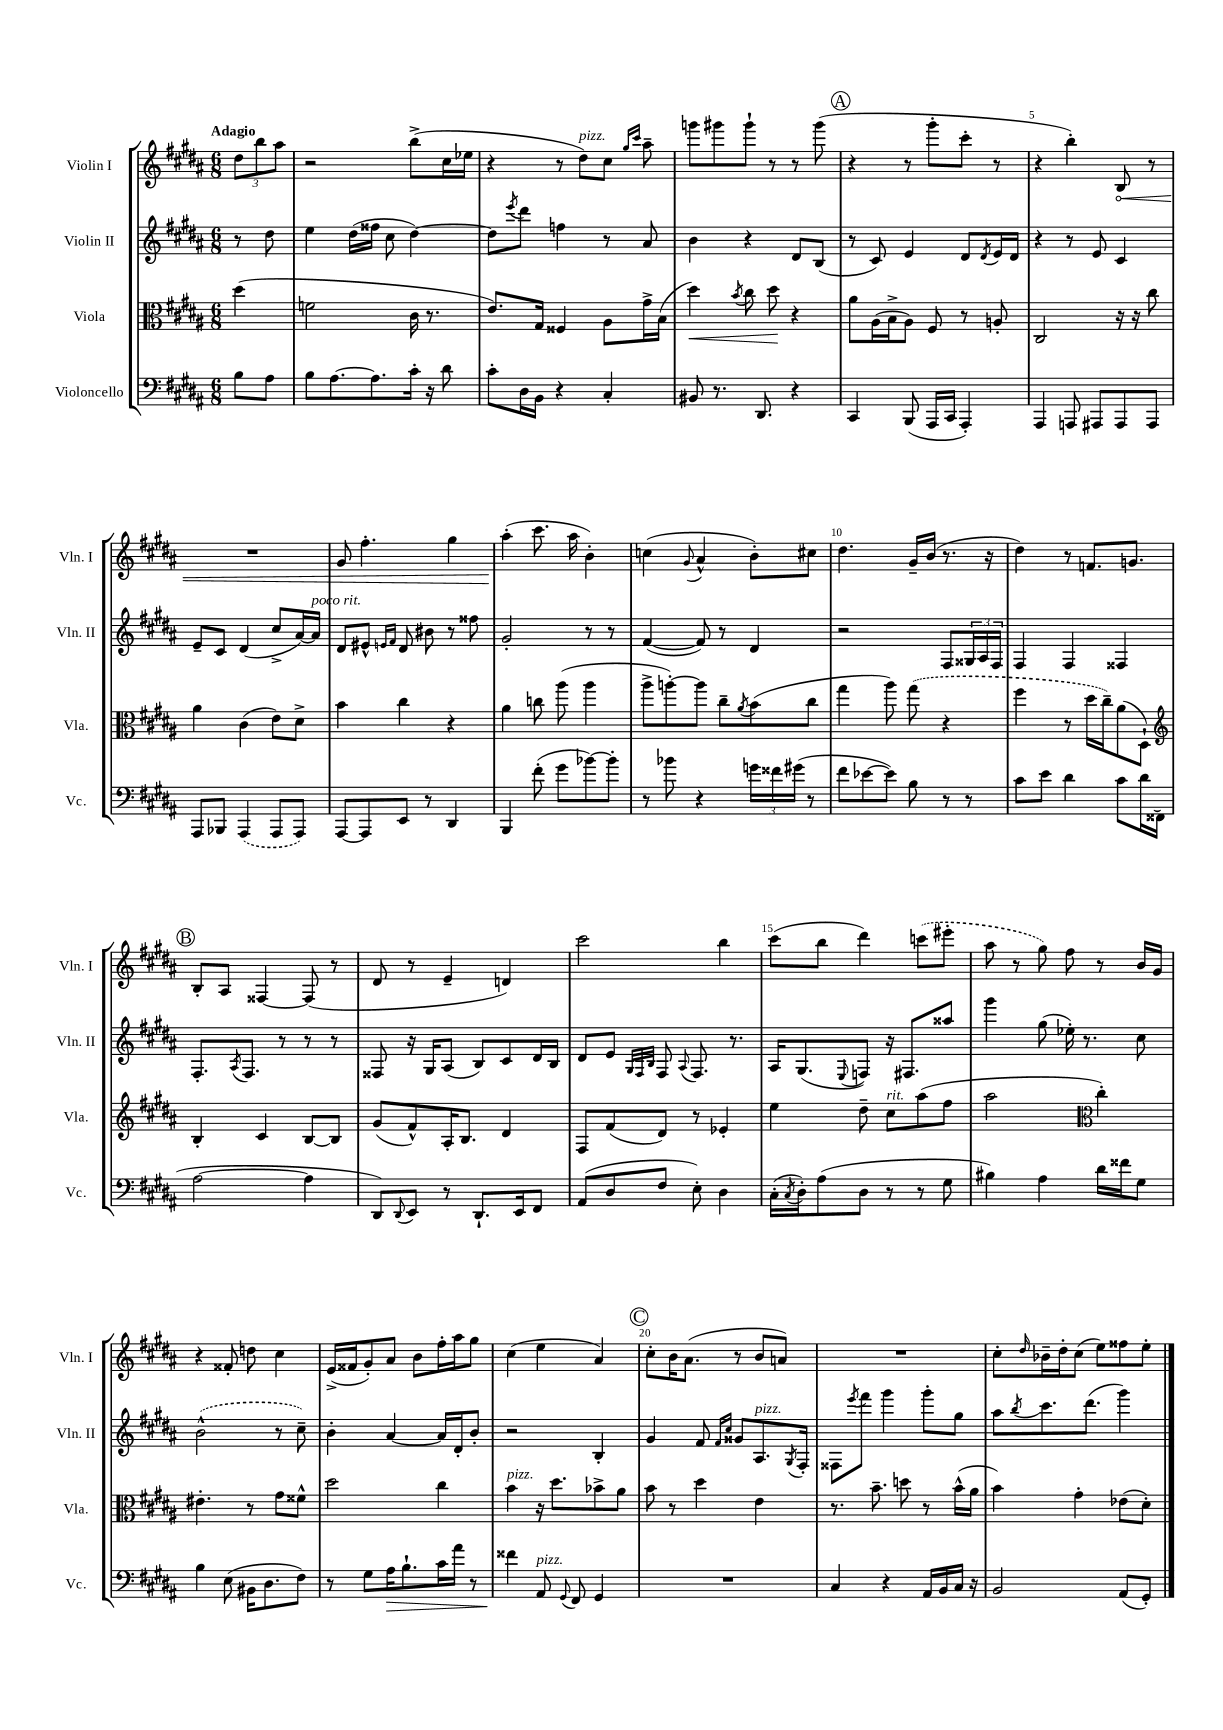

**kern	**kern	**kern	**kern
*staff4	*staff3	*staff2	*staff1
*clefF4	*clefC3	*clefG2	*clefG2
*k[f#c#g#d#a#]	*k[f#c#g#d#a#]	*k[f#c#g#d#a#]	*k[f#c#g#d#a#]
*M6/8	*M6/8	*M6/8	*M6/8
8B	(4dd#	8r	12dd#
.	.	.	12bb
8A#	.	8dd#	.
.	.	.	12aa#
=	=	=	=
8B	2f	4ee	2r
[8.A#	.	.	.
.	.	(16dd#	.
8.A#]	.	16ff##	.
.	.	8cc#	.
16c#'	16c#	[4dd#)	(8bb^
16r	8.r	.	.
8d#	.	.	16cc#
.	.	.	16ee-
=	=	=	=
8c#'	8.e)	8dd#]	4r
.	.	8qeee	.
16D#	.	8ddd#	.
16BB	16G#	.	.
4r	4F##	4ff	8r
.	.	.	8dd#)
4C#'	8A#	8r	8cc#
.	.	.	16qqgg#
.	.	.	16qqccc#
.	16g#^	8a#	8aa#~
.	(16B	.	.
=	=	=	=
8BB#	4dd#)	4b	8ggg
8.r	.	.	8ggg#
.	8qb	.	.
.	8cc#	4r	8ggg#`
8.DD#	.	.	.
.	8dd#	.	8r
4r	4r	8d#	8r
.	.	(8B	(8ggg#
=	=	=	=
4CC#	8a#	8r	4r
.	(16A#	8c#)	.
.	16B^	.	.
(8BBB	8A#)	4e	8r
16AAA#	8F#	.	8ggg#'
16CC#	.	.	.
4AAA#')	8r	8d#	8ccc#'
.	.	8qd#	.
.	8A'	16e	8r
.	.	16d#	.
=	=	=	=
4AAA#	2C#	4r	4r
8AAA	.	8r	4bb')
8AAA#	.	8e	.
8AAA#	16r	4c#	8B
.	16r	.	.
8AAA#	8cc#	.	8r
=	=	=	=
8AAA#	4a#	8e~	2.r
8BBB-	.	8c#	.
(4AAA#	(4c#	(4d#	.
8AAA#	8e)	8cc#^	.
8AAA#)	8d#^	[16a#)	.
.	.	16a#]	.
=	=	=	=
[8AAA#	4b	8d#	8g#
8AAA#]	.	8e#^^	4.ff#'
.	.	16qqe	.
.	.	16qqf#	.
8EE	4cc#	8d#	.
8r	.	8b#	.
4DD#	4r	8r	4gg#
.	.	8ff##	.
=	=	=	=
4BBB	4a#	2g#'	(4aa#'
(8f#'	8cc	.	8.ccc#
8g#	(8aa#	.	.
.	.	.	16aa#
[8b-)	4aa#	8r	4b')
8b-']	.	8r	.
=	=	=	=
8r	8aa#^	([4f#	(4cc
8b-	[8aa')	.	.
.	.	.	8qqg#
4r	8aa]	8f#])	4a#^^
.	8cc#~	8r	.
.	8qa#	.	.
24g	(8b	4d#	8b')
24f##	.	.	.
(24g#	.	.	.
8r	8cc#	.	8cc#
=	=	=	=
8f#	4gg#	2r	4.dd#
[8e-	.	.	.
8e-])	8aa#)	.	.
8B	(8gg#	.	16g#~
.	.	.	(16b
8r	4r	8F#	8.r
8r	.	24G##	.
.	.	24A#	.
.	.	.	16r
.	.	24F#	.
=	=	=	=
8c#	4ff#	4F#	4dd#)
8e	.	.	.
4d#	8r	4F#	8r
.	16dd#	.	8.f
.	16cc#~)	.	.
8c#	(8a#	4F##	.
.	.	.	8.g
16d#	8D#`)	.	.
(16FF##	.	.	.
=	=	=	=
*	*clefG2	*	*
[2A#	4B'	8.F#'	8B'
.	.	.	8A#
.	.	8qA#	.
.	.	8.F#	.
.	4c#	.	[4F##
.	.	8r	.
4A#]	[8B	8r	(8F##]
.	8B]	8r	8r
=	=	=	=
8DD#)	(8g#	8F##	8d#
8qqDD#	.	.	.
8EE	8f#^^)	16r	8r
.	.	16G#	.
8r	16A#'	(8A#	4e~
.	8.B	.	.
8.DD#`	.	8B)	.
.	4d#	8c#	4d)
16EE	.	.	.
8FF#	.	16d#	.
.	.	16B	.
=	=	=	=
(8AA#	8F#	8d#	2ccc#
8D#	(8f#	8e	.
.	.	32qqG#	.
.	.	32qqF#	.
.	.	32qqB	.
8F#	8d#)	8F#	.
.	.	8qqA#	.
8E')	8r	8.F#	.
4D#	4e-'	.	4bb
.	.	8.r	.
=	=	=	=
(16C#'	4ee	16A#	(8ccc#
8qC#	.	.	.
16D#')	.	(8.G#	.
(8A#	.	.	8bb
.	.	8qqE	.
8D#	8dd#~	8F)	4ddd#)
8r	8cc#	16r	.
.	.	8.F#	.
8r	(8aa#	.	(8ccc
8G#	8ff#	8aa##	8eee#'
=	=	=	=
4B#)	2aa#	4ggg#	8aa#
.	.	.	8r
4A#	.	(8gg#	8gg#)
.	.	16ee-')	8ff#
.	.	8.r	.
*	*clefC3	*	*
16d#	4cc#')	.	8r
16f##	.	.	.
8G#	.	8cc#	16b
.	.	.	16g#
=	=	=	=
4B	4.e#'	(2b^^	4r
(8E	.	.	8f##'
16BB#	8r	.	8dd
8.D#	.	.	.
.	8g#	8r	4cc#
8F#)	8f##^^	8cc#~)	.
=	=	=	=
8r	2dd#	4b'	(16e^
.	.	.	16f##
8G#	.	.	8g#')
16A#	.	[4a#	8a#
8.B`	.	.	.
.	.	.	8b
16c#	4cc#	16a#]	16ff#'
16a#	.	16d#'	16aa#
8r	.	8b'	8gg#
=	=	=	=
4f##	4b	2r	(4cc#
8AA#	16r	.	4ee
.	8.dd#	.	.
8qqGG#	.	.	.
8FF#	.	.	.
4GG#	8b-^	4B'	4a#)
.	8a#	.	.
=	=	=	=
2.r	8b	4g#	8cc#'
.	8r	.	16b
.	.	.	(8.a#
.	4dd#	8f#	.
.	.	16qqf#	.
.	.	16qqcc#	.
.	.	8g##	8r
.	4e	8.A#	8b
.	.	.	8a)
.	.	8qG#	.
.	.	16F#'	.
=	=	=	=
4C#	8.r	8F##	2.r
.	.	8qeee	.
.	.	8fff#	.
.	8.b~	.	.
4r	.	4ggg#	.
.	8dd	.	.
16AA#	8r	8ggg#'	.
16BB	.	.	.
16C#	(16b^^	8gg#	.
16r	16a#	.	.
=	=	=	=
2BB	4b)	8aa#	8cc#'
.	.	8qbb	16qqdd#
.	.	8.ccc#	16b-~
.	.	.	16dd#'
.	4g#'	.	(8cc#
.	.	(8.ddd#	.
.	.	.	8ee)
(8AA#	(8e-	4ggg#)	8ff##
8GG#')	8d#')	.	8ee'
==	==	==	==
*-	*-	*-	*-
